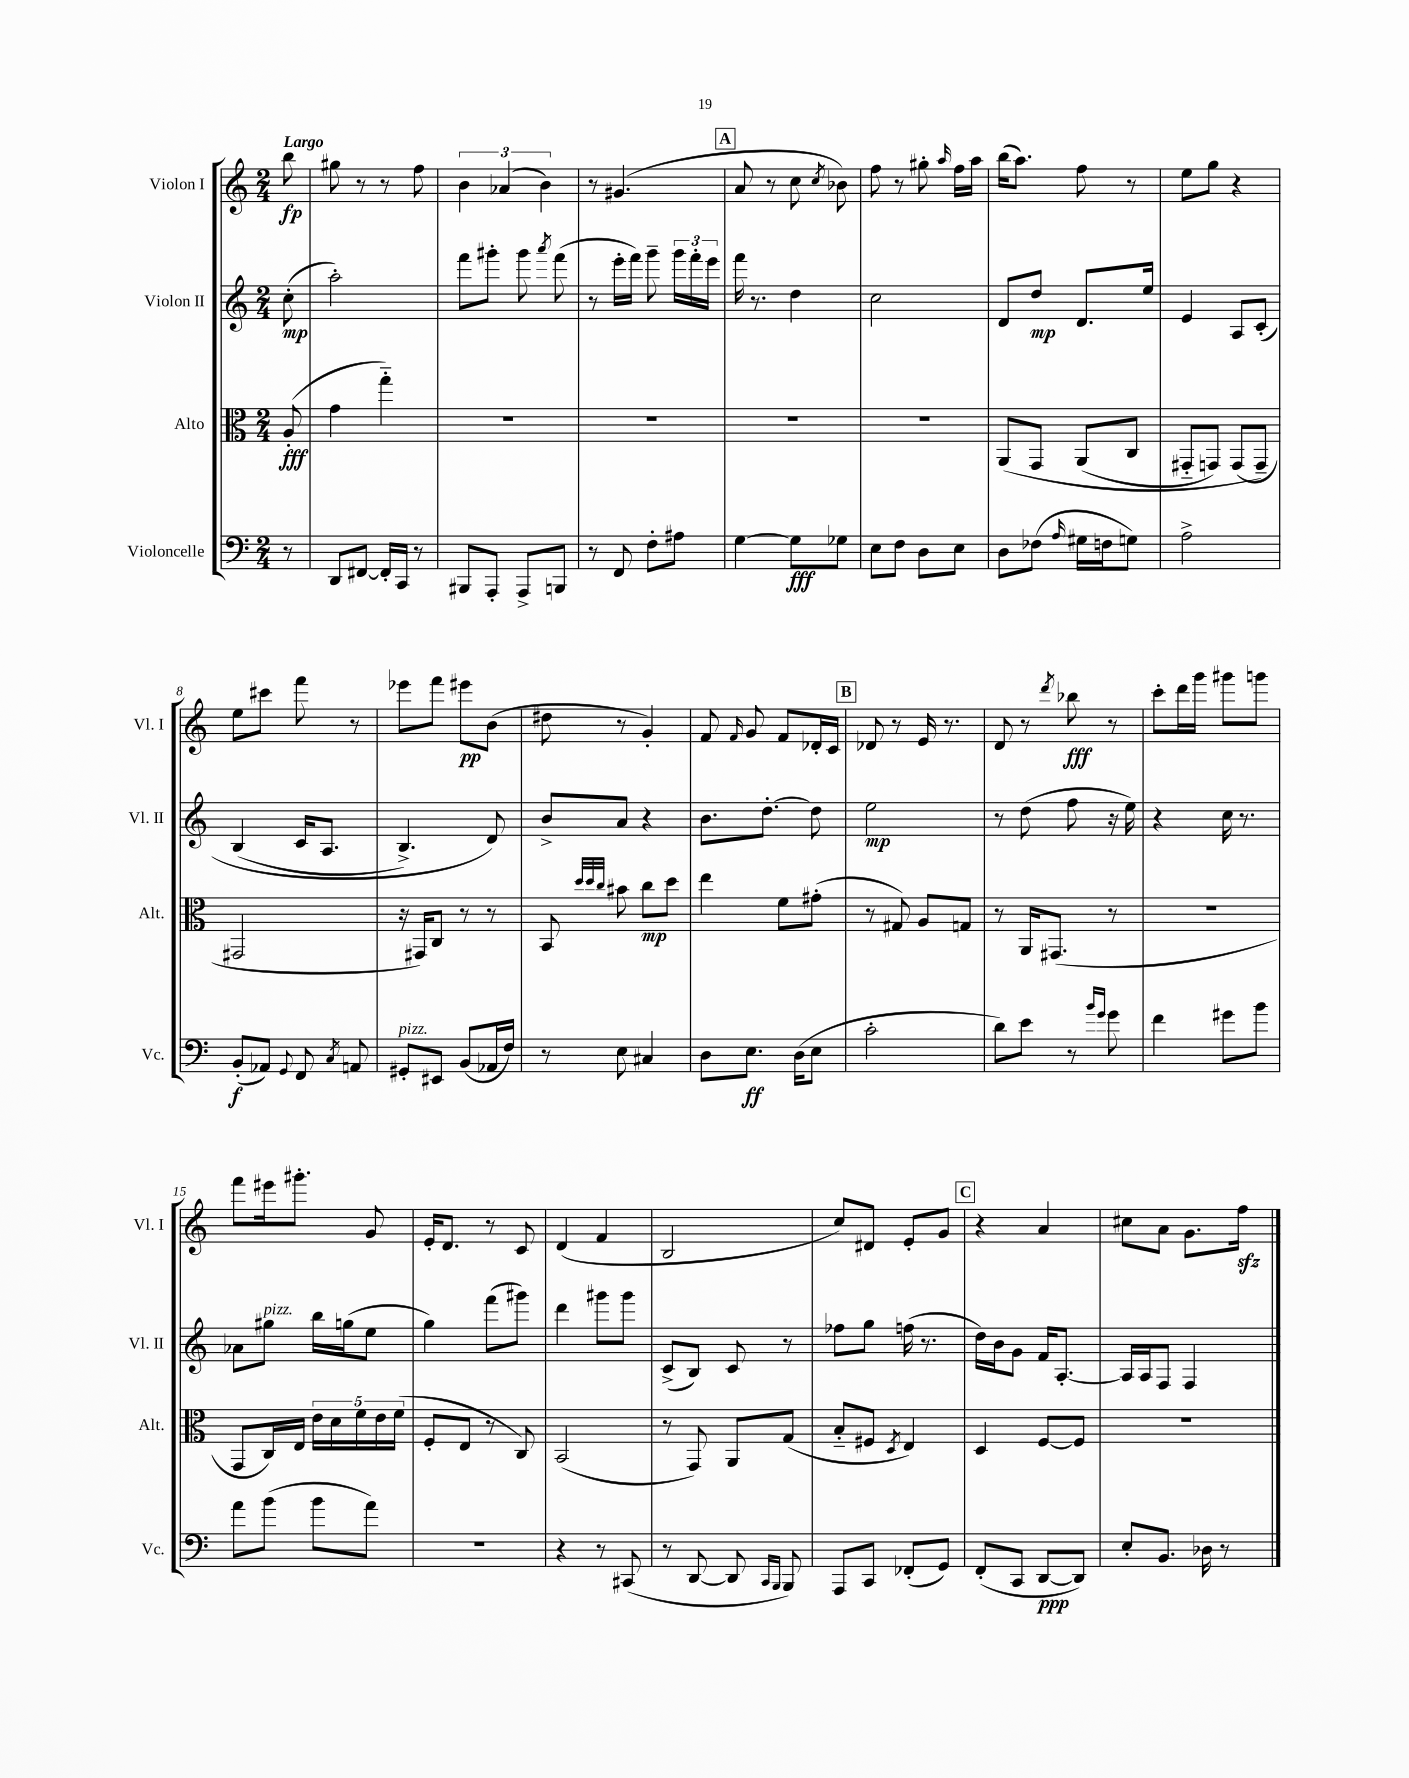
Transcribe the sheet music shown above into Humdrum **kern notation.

**kern	**kern	**kern	**kern
*staff4	*staff3	*staff2	*staff1
*clefF4	*clefC3	*clefG2	*clefG2
*k[]	*k[]	*k[]	*k[]
*M2/4	*M2/4	*M2/4	*M2/4
8r	(8A'	(8cc'	8bb
=	=	=	=
8DD	4g	2aa')	8gg#
[8FF#	.	.	8r
16FF#']	4gg'~)	.	8r
16CC	.	.	.
8r	.	.	8ff
=	=	=	=
8BBB#	2r	8fff	6b
8AAA'	.	8ggg#'	.
.	.	.	(6a-
8AAA^	.	8ggg#	.
.	.	.	6b)
.	.	8qaaa	.
8BBB	.	(8fff	.
=	=	=	=
8r	2r	8r	8r
8FF	.	16eee'	(4.g#
.	.	16fff)	.
8F'	.	8ggg~	.
8A#	.	24ggg	.
.	.	24fff'	.
.	.	24eee	.
=	=	=	=
[4G	2r	16fff	8a
.	.	8.r	.
.	.	.	8r
8G]	.	4dd	8cc
.	.	.	8qcc
8G-	.	.	8b-)
=	=	=	=
8E	2r	2cc	8ff
8F	.	.	8r
8D	.	.	8gg#'
.	.	.	16qqaa
8E	.	.	16ff
.	.	.	16aa
=	=	=	=
8D	&(8AA	8d	(16bb
.	.	.	8.aa)
(8F-	8GG	8dd	.
16qqA	.	.	.
16G#	(8AA	8.d	8ff
16F	.	.	.
8G)	8C	.	8r
.	.	16ee	.
=	=	=	=
2A^	8GG#'~	4e	8ee
.	8GG)	.	8gg
.	(8GG	8A	4r
.	8GG~&)	&(8c'	.
=	=	=	=
(8BB'	2GG#	(4B	8ee
8AA-)	.	.	8ccc#
8qqGG	.	.	.
8FF	.	16c	8fff
.	.	8.A	.
8qC	.	.	.
8AA	.	.	8r
=	=	=	=
8GG#'	16r	4.B^)	8eee-
.	16GG#)	.	.
8EE#	8C	.	8fff
(8BB	8r	.	8eee#
16AA-	8r	8d&)	(8b
16F)	.	.	.
=	=	=	=
8r	8BB	8b^	8dd#
.	32qqdd	.	.
.	32qqdd	.	.
.	32qqcc	.	.
8E	8b#	8a	8r
4C#	8cc	4r	4g')
.	8dd	.	.
=	=	=	=
8D	4ee	8.b	8f
.	.	.	16qqf
8.E	.	.	8g
.	.	[8.dd'	.
.	8f	.	8f
(16D	.	.	.
8E	(8g#'	8dd]	16d-'
.	.	.	16c
=	=	=	=
2c'	8r	2ee	8d-
.	8G#)	.	8r
.	8A	.	16e
.	.	.	8.r
.	8G	.	.
=	=	=	=
8d)	8r	8r	8d
8e	16AA	(8dd	8r
.	(8.GG#	.	.
.	.	.	8qddd
8r	.	8ff	8bb-
16qqb	.	.	.
16qqg	.	.	.
8g	8r	16r	8r
.	.	16ee)	.
=	=	=	=
4f	2r	4r	8ccc'
.	.	.	16ddd
.	.	.	16ggg
8g#	.	16cc	8ggg#
.	.	8.r	.
8b	.	.	8ggg
=	=	=	=
8a	8GG	8a-	8fff
(8b	16C)	8gg#	16eee#
.	16E	.	8.ggg#'
8b	20e	16bb	.
.	20d	.	.
.	.	(16gg	.
.	20f	.	.
8a)	.	8ee	8g
.	20e	.	.
.	(20f	.	.
=	=	=	=
2r	8F'	4gg)	16e'
.	.	.	8.d
.	8E	.	.
.	8r	(8fff	8r
.	8C)	8ggg#)	8c
=	=	=	=
4r	(2BB	4ddd	(4d
8r	.	8ggg#	4f
(8CC#	.	8ggg#	.
=	=	=	=
8r	8r	(8c^	2B
[8DD	8GG)	8B)	.
8DD]	8AA	8c	.
16qqCC	.	.	.
16qqBBB	.	.	.
8BBB)	(8G	8r	.
=	=	=	=
8AAA	8B'~	8ff-	8cc)
8CC	8F#	8gg	8d#
.	8qD	.	.
(8FF-'	4E)	(16ff	8e'
.	.	8.r	.
8GG)	.	.	8g
=	=	=	=
(8FF'	4D	16dd)	4r
.	.	16b	.
8CC	.	8g	.
[8DD	[8F	16f	4a
.	.	[8.A'	.
8DD])	8F]	.	.
=	=	=	=
8E'	2r	16A]	8cc#
.	.	16A	.
8.BB	.	8F	8a
.	.	4F	8.g
16D-	.	.	.
8r	.	.	.
.	.	.	16ff
==	==	==	==
*-	*-	*-	*-
